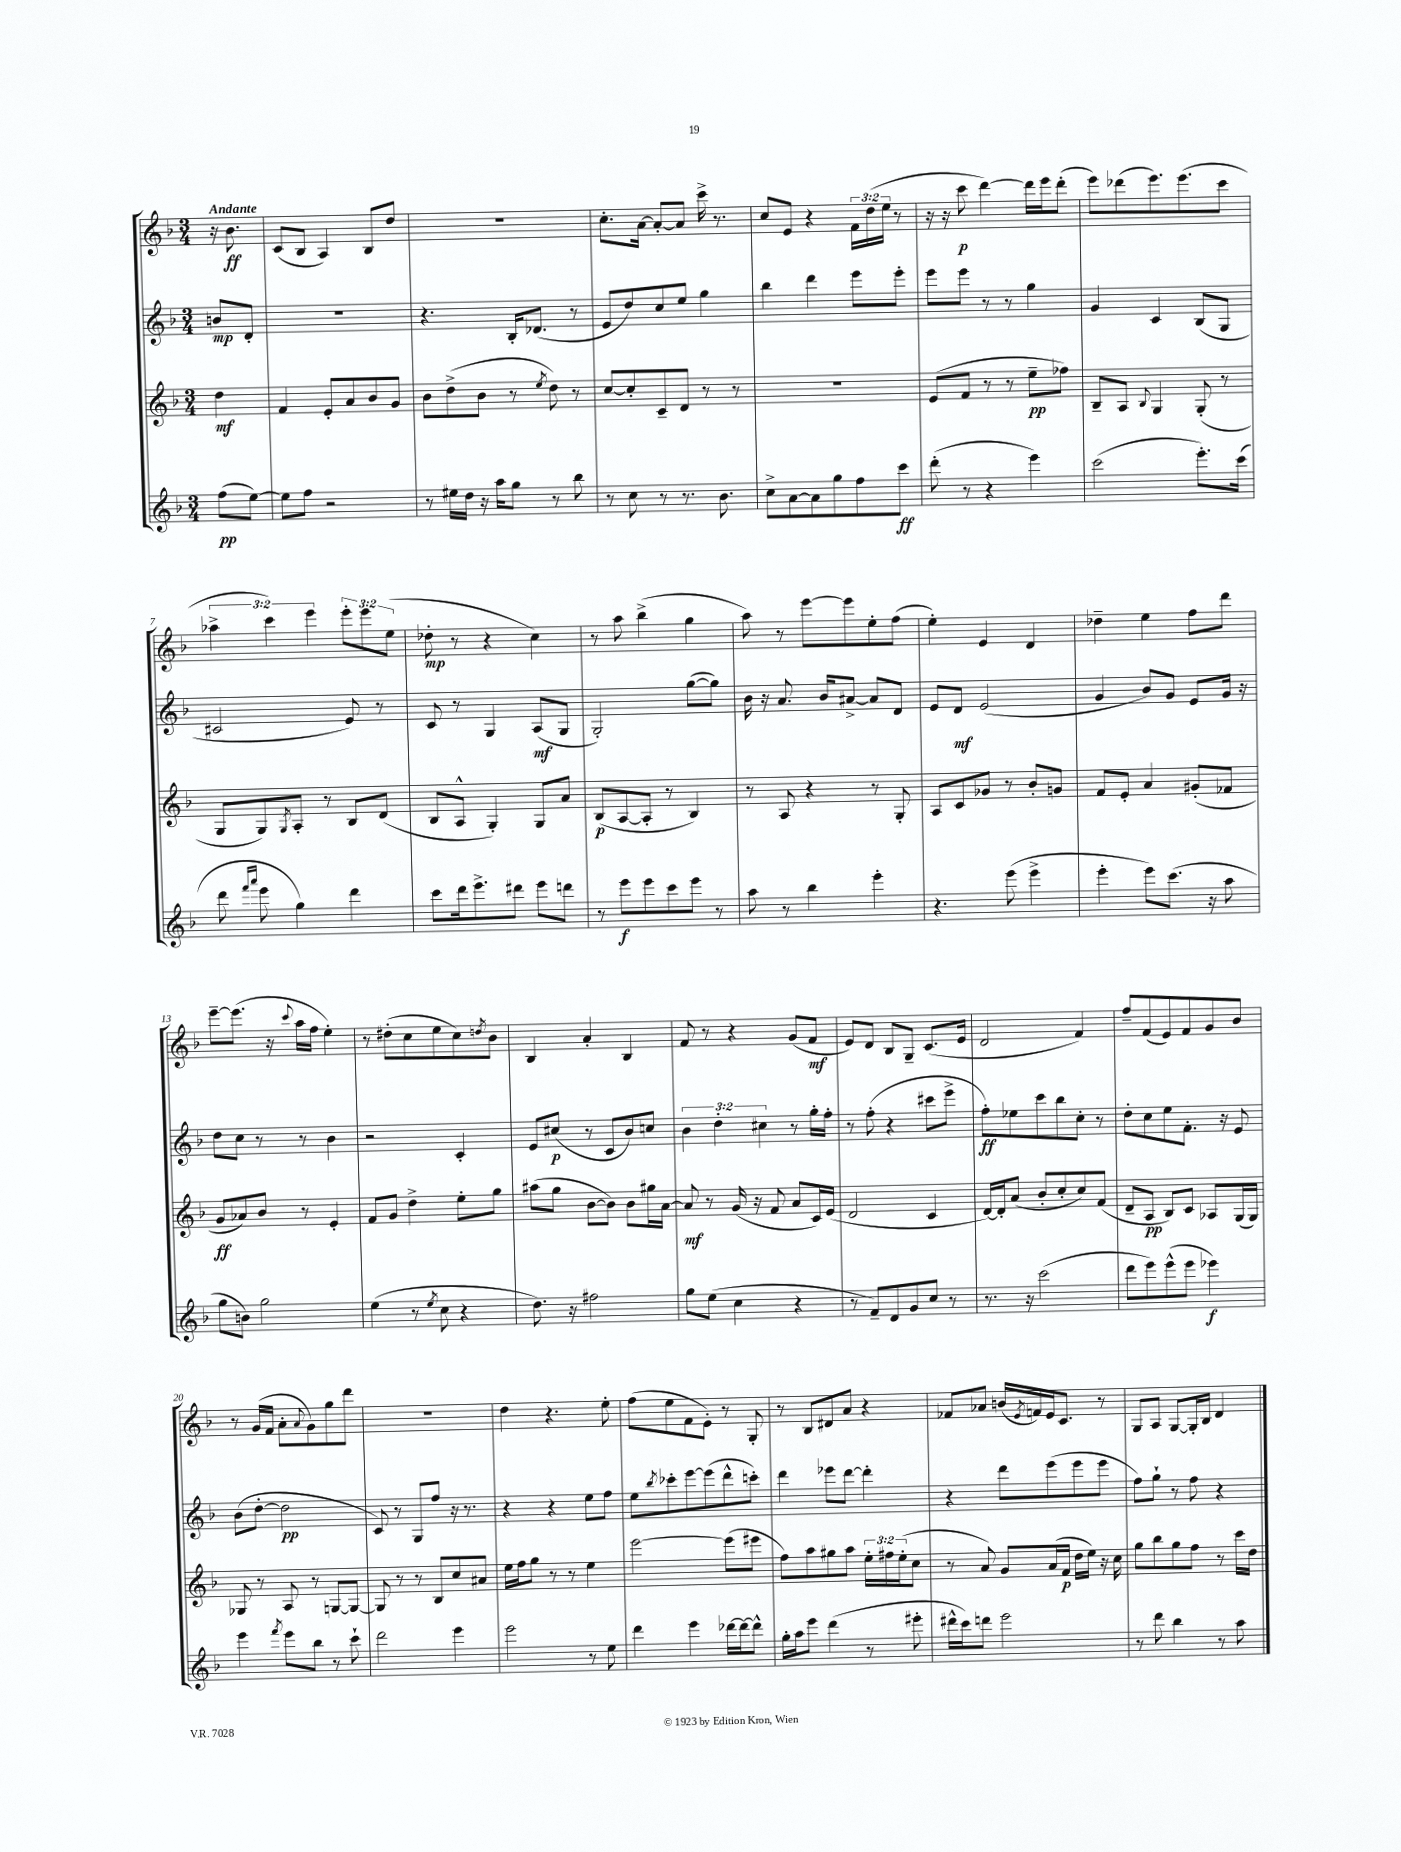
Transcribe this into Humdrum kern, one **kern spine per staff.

**kern	**dynam	**kern	**dynam	**kern	**dynam	**kern	**dynam
*part4	*part4	*part3	*part3	*part2	*part2	*part1	*part1
*staff4	*staff4	*staff3	*staff3	*staff2	*staff2	*staff1	*staff1
*clefG2	*	*clefG2	*	*clefG2	*	*clefG2	*
*k[b-]	*	*k[b-]	*	*k[b-]	*	*k[b-]	*
*M3/4	*	*M3/4	*	*M3/4	*	*M3/4	*
=	=	=	=	=	=	=	=
!	!	!	!	!	!	!LO:TX:a:B:t=Andante	!
(8ff\L	pp	4dd\	mf	8bn/L	mp	16r	.
.	.	.	.	.	.	8.b-\	ff
[8ee\J)	.	.	.	8d'/J	.	.	.
=1	=1	=1	=1	=1	=1	=1	=1
8ee\L]	.	4f/	.	2.r	.	(8c/L	.
8ff\J	.	.	.	.	.	8B-/J	.
2r	.	8e'/L	.	.	.	4A/)	.
.	.	8a/	.	.	.	.	.
.	.	8b-/	.	.	.	8B-/L	.
.	.	8g/J	.	.	.	8dd/J	.
=2	=2	=2	=2	=2	=2	=2	=2
8r	.	8b-\L	.	4.r	.	2.r	.
16ee#X\LL	.	(8dd^\	.	.	.	.	.
16dd\JJ	.	.	.	.	.	.	.
16r	.	8b-\J	.	.	.	.	.
16aa\KL	.	.	.	.	.	.	.
8gg\J	.	8r	.	16B-'/KL	.	.	.
.	.	.	.	(8.d-X/J	.	.	.
.	.	8qee/	.	.	.	.	.
8r	.	8dd\)	.	.	.	.	.
8bb-\	.	8r	.	8r	.	.	.
=3	=3	=3	=3	=3	=3	=3	=3
8r	.	[8cc/L	.	8e/L	.	8.cc'\L	.
8cc\	.	8cc'/]	.	8dd/)	.	.	.
.	.	.	.	.	.	[16a\Jk	.
8r	.	8c~/	.	8cc/	.	8a'/L_	.
8.r	.	8d/J	.	8ee/J	.	8a/J]	.
.	.	8r	.	4gg\	.	16ccc^\	.
8.b-\	.	.	.	.	.	8.r	.
.	.	8r	.	.	.	.	.
=4	=4	=4	=4	=4	=4	=4	=4
8cc^\L	.	2.r	.	4bb-\	.	8cc/L	.
[8a\	.	.	.	.	.	8e/J	.
8a\]	.	.	.	4ddd\	.	4r	.
8gg\	.	.	.	.	.	.	.
8ff\	.	.	.	8eee\L	.	24f\LL	.
.	.	.	.	.	.	(24dd\	.
.	.	.	.	.	.	24ee\JJ	.
8ccc\J	ff	.	.	8eee'\J	.	8r	.
=5	=5	=5	=5	=5	=5	=5	=5
(8ddd'\	.	(8e/L	.	8eee\L	.	16r	.
.	.	.	.	.	.	16r	.
8r	.	8f/J	.	8eee\J	.	8ccc\	p
4r	.	8r	.	8r	.	[4ddd\)	.
.	.	8r	.	8r	.	.	.
4eee\)	.	8ee~\L	pp	4gg\	.	16ddd\LL]	.
.	.	.	.	.	.	16eee\J	.
.	.	8ff-X\J)	.	.	.	(8ddd'\J	.
=6	=6	=6	=6	=6	=6	=6	=6
(2ccc\	.	8B-~/L	.	4g/	.	8eee\L)	.
.	.	8A/J	.	.	.	(8ddd-X\	.
.	.	8qqB-/	.	.	.	.	.
.	.	4G/	.	4c/	.	8.eee\)	.
.	.	.	.	.	.	(8.eee\	.
8.eee'\L)	.	(8G'/	.	(8B-/L	.	.	.
.	.	8r	.	8G/J	.	8ccc\J	.
(16ccc\Jk	.	.	.	.	.	.	.
!!LO:LB:g=z
=7	=7	=7	=7	=7	=7	=7	=7
8ddd\	.	8G/L	.	2c#X/	.	6aa-X^\	.
16qqfff/LL	.	.	.	.	.	.	.
16qqaaa/JJ	.	.	.	.	.	.	.
8eee\	.	8G/)	.	.	.	.	.
.	.	.	.	.	.	6ccc\)	.
.	.	8qG/	.	.	.	.	.
4gg\)	.	8A'/J	.	.	.	.	.
.	.	.	.	.	.	6eee\	.
.	.	8r	.	.	.	.	.
4ddd\	.	8B-/L	.	8e/)	.	12eee'\L	.
.	.	.	.	.	.	12eee\	.
.	.	(8d/J	.	8r	.	.	.
.	.	.	.	.	.	(12ee\J	.
=8	=8	=8	=8	=8	=8	=8	=8
8ccc\L	.	8B-/L	.	8c/	.	8dd-X'\	mp
16ddd\k	.	8A^^/J	.	8r	.	8r	.
8.eee^\	.	.	.	.	.	.	.
.	.	4G'/)	.	4G/	.	4r	.
8ddd#X\J	.	.	.	.	.	.	.
8eee\L	.	8G/L	.	(8A/L	mf	4cc\)	.
8dddn\J	.	8a/J	.	8G/J	.	.	.
=9	=9	=9	=9	=9	=9	=9	=9
8r	.	(8B-/L	p	2G'/)	.	8r	.
8eee\L	f	[8A/	.	.	.	8aa\	.
8eee\	.	8A'/J]	.	.	.	(4bb-^\	.
8ccc\	.	8r	.	.	.	.	.
8eee\J	.	4B-/)	.	([8gg\L	.	4gg\	.
8r	.	.	.	8gg\J])	.	.	.
=10	=10	=10	=10	=10	=10	=10	=10
8aa\	.	8r	.	16b-\	.	8aa\)	.
.	.	.	.	16r	.	.	.
8r	.	8A/	.	8.a/	.	8r	.
4bb-\	.	4r	.	.	.	[8eee\L	.
.	.	.	.	16b-/KL	.	.	.
.	.	.	.	[8a#X^/J	.	8eee\]	.
4eee'\	.	8r	.	8a#/L]	.	8ee'\	.
.	.	8G'/	.	8d/J	.	(8ff\J	.
=11	=11	=11	=11	=11	=11	=11	=11
4.r	.	8A/L	.	8e/L	.	4ee'\)	.
.	.	8c/	.	8d/J	mf	.	.
.	.	8g-X/J	.	(2e/	.	4e/	.
(8eee\	.	8r	.	.	.	.	.
4eee^\	.	8b-'/L	.	.	.	4d/	.
.	.	8gn/J	.	.	.	.	.
=12	=12	=12	=12	=12	=12	=12	=12
4eee'\	.	8f/L	.	4g/	.	4dd-X~\	.
.	.	8e'/J	.	.	.	.	.
8eee\L)	.	4a/	.	8b-/L)	.	4ee\	.
(8.ccc\J	.	.	.	8g/J	.	.	.
.	.	(8g#X'/L	.	8e/L	.	8ff\L	.
16r	.	.	.	.	.	.	.
8aa\	.	8f-X/J	.	16g/Jk	.	8ddd\J	.
.	.	.	.	16r	.	.	.
!!LO:LB:g=z
=13	=13	=13	=13	=13	=13	=13	=13
8gg\L	.	8g/L	ff	8dd\L	.	[8eee~\L	.
8bn\J)	.	8a-X/)	.	8cc\J	.	(8.eee\J]	.
2gg\	.	8b-/J	.	8r	.	.	.
.	.	.	.	.	.	16r	.
.	.	.	.	.	.	8qqccc/	.
.	.	8r	.	8r	.	16aa\LL	.
.	.	.	.	.	.	16ff\JJ	.
.	.	4e'/	.	4b-\	.	4ee'\)	.
=14	=14	=14	=14	=14	=14	=14	=14
(4ee\	.	8f/L	.	2r	.	8r	.
.	.	8g/J	.	.	.	(8dd#X'\L	.
8r	.	4dd^\	.	.	.	8cc\	.
8qee/	.	.	.	.	.	.	.
8cc\	.	.	.	.	.	8ee\	.
4r	.	8ee'\L	.	4c'/	.	8cc\)	.
.	.	.	.	.	.	8qddn/	.
.	.	8gg\J	.	.	.	8b-\J	.
=15	=15	=15	=15	=15	=15	=15	=15
8.dd\)	.	(8aa#X\L	.	8e/L	.	4B-/	.
.	.	8gg\J	.	(8cc#X/J	p	.	.
16r	.	.	.	.	.	.	.
2ff#X\	.	[8b-\L	.	8r	.	4a'/	.
.	.	8b-\J])	.	8c/L	.	.	.
.	.	8b-\L	.	8b-/)	.	4B-/	.
.	.	16gg#X\L	.	8ccn/J	.	.	.
.	.	[16a\JJ	.	.	.	.	.
=16	=16	=16	=16	=16	=16	=16	=16
8gg\L	.	8a/]	mf	6b-\	.	8f/	.
(8ee\J	.	8r	.	.	.	8r	.
.	.	.	.	6dd'\	.	.	.
4cc\	.	(16g/	.	.	.	4r	.
.	.	16r	.	.	.	.	.
.	.	.	.	6cc#X\	.	.	.
.	.	8f/	.	.	.	.	.
4r	.	8a/L	.	8r	.	(8g/L	.
.	.	16c/L)	.	16gg'\LL	.	8f/J	mf
.	.	(16e/JJ	.	16ff'\JJ	.	.	.
=17	=17	=17	=17	=17	=17	=17	=17
8r	.	2d/	.	8r	.	8e/L)	.
8f~/L)	.	.	.	(8ff'\	.	8d/J	.
8d/	.	.	.	4r	.	8B-/L	.
8g/	.	.	.	.	.	8G~/J	.
8cc/J	.	4c/	.	8ccc#X\L	.	(8.c/L	.
8r	.	.	.	8eee^\J	.	.	.
.	.	.	.	.	.	16e/Jk	.
=18	=18	=18	=18	=18	=18	=18	=18
8.r	.	[16d/LL)	.	8ff'\L)	ff	2d/	.
.	.	16d'/J]	.	.	.	.	.
.	.	(8a/J	.	8ee-X\	.	.	.
16r	.	.	.	.	.	.	.
(2ccc\	.	8b-'/L	.	8ccc\	.	.	.
.	.	8cc'/	.	8bb-\	.	.	.
.	.	8cc/)	.	8cc'\J	.	4f/)	.
.	.	(8f/J	.	8r	.	.	.
=19	=19	=19	=19	=19	=19	=19	=19
8ddd\L	.	8d~/L	.	8dd'\L	.	8ff~/L	.
8eee\)	.	8A/J	pp	8cc\	.	(8f/	.
(8eee^^\	.	8B-/L)	.	8ee\	.	8e/)	.
8eee\J	.	8c/J	.	8.f'\J	.	8f/	.
4eee-X\)	f	8A-X/L	.	.	.	8g/	.
.	.	.	.	16r	.	.	.
.	.	(16G/L	.	8e/	.	8b-/J	.
.	.	16G/JJ)	.	.	.	.	.
!!LO:LB:g=z
=20	=20	=20	=20	=20	=20	=20	=20
4eee\	.	8G-X/	.	(8b-\L	.	8r	.
.	.	8r	.	[8dd'\J	.	(16g/LL	.
.	.	.	.	.	.	16f/JJ	.
8qfff/	.	.	.	.	.	.	.
8eee\L	.	8A/	.	2dd\]	pp	8a'\L	.
.	.	.	.	.	.	8qqa/	.
8bb-\J	.	8r	.	.	.	8g\)	.
8r	.	[8Gn/L	.	.	.	8gg\	.
8ccc`\	.	8G/J_	.	.	.	8ddd\J	.
=21	=21	=21	=21	=21	=21	=21	=21
2ddd\	.	8G/]	.	8c/)	.	2.r	.
.	.	8r	.	8r	.	.	.
.	.	8r	.	8G/L	.	.	.
.	.	8B-/L	.	8ff/J	.	.	.
4eee\	.	8cc/	.	16r	.	.	.
.	.	.	.	8.r	.	.	.
.	.	8a#X/J	.	.	.	.	.
=22	=22	=22	=22	=22	=22	=22	=22
2eee\	.	16ee\LL	.	4r	.	4dd\	.
.	.	16ff\J	.	.	.	.	.
.	.	8gg\J	.	.	.	.	.
.	.	8r	.	4r	.	4.r	.
.	.	8r	.	.	.	.	.
8r	.	4ee\	.	8ee\L	.	.	.
8ee\	.	.	.	8ff\J	.	8ee'\	.
=23	=23	=23	=23	=23	=23	=23	=23
4ddd\	.	[2eee\	.	8ee\L	.	(8ff\L	.
.	.	.	.	8qbb-/	.	.	.
.	.	.	.	8ccc-X'\	.	8ee\	.
4eee\	.	.	.	[8eee\	.	8f\	.
.	.	.	.	(8eee\]	.	8e'\J)	.
[16ddd-X\LL	.	(8eee\L]	.	8ddd^^\	.	8r	.
16ddd-\J_	.	.	.	.	.	.	.
8ddd-^^\J]	.	8eee#X\J	.	8cccn'\J)	.	8G'/	.
=24	=24	=24	=24	=24	=24	=24	=24
16gg'\LL	.	8ff\L)	.	4ddd\	.	8r	.
16aa\J	.	.	.	.	.	.	.
8eee\J	.	8aa\	.	.	.	8B-/L	.
(4ddd\	.	8gg#X\	.	8eee-X\L	.	8d#X/	.
.	.	8aa\J	.	[8ddd\J	.	8a/J	.
8r	.	24ee'\LL	.	4ddd'\]	.	4r	.
.	.	24ff#X\	.	.	.	.	.
.	.	(24ee'\J	.	.	.	.	.
8eee#X'\	.	8cc\J	.	.	.	.	.
=25	=25	=25	=25	=25	=25	=25	=25
16ddd#X^^\LL	.	8r	.	4r	.	8f-X/L	.
16ccc\J)	.	.	.	.	.	.	.
8dddn\J	.	8a/)	.	.	.	8a-X/J	.
2eee\	.	8g/L	.	8ddd\L	.	(16bn/LL	.
.	.	.	.	.	.	8qe/	.
.	.	.	.	.	.	16fn/)	.
.	.	(16a/L	.	(8eee\	.	16e/J	.
.	.	16f/JJ	p	.	.	8.c/J	.
.	.	16dd\LL	.	8eee\	.	.	.
.	.	16ee\JJ)	.	.	.	.	.
.	.	16r	.	8eee\J	.	8r	.
.	.	16cc\	.	.	.	.	.
=26	=26	=26	=26	=26	=26	=26	=26
8r	.	8gg\L	.	8ff\L)	.	8G/L	.
8ddd\	.	8bb-\	.	8gg`\J	.	8A/J	.
4bb-\	.	8gg\	.	8r	.	[8G/L	.
.	.	8ff\J	.	8ff\	.	16G'/L]	.
.	.	.	.	.	.	16B-/JJ	.
8r	.	8r	.	4r	.	4d/	.
8aa\	.	16ccc\LL	.	.	.	.	.
.	.	16dd\JJ	.	.	.	.	.
==	==	==	==	==	==	==	==
*-	*-	*-	*-	*-	*-	*-	*-
